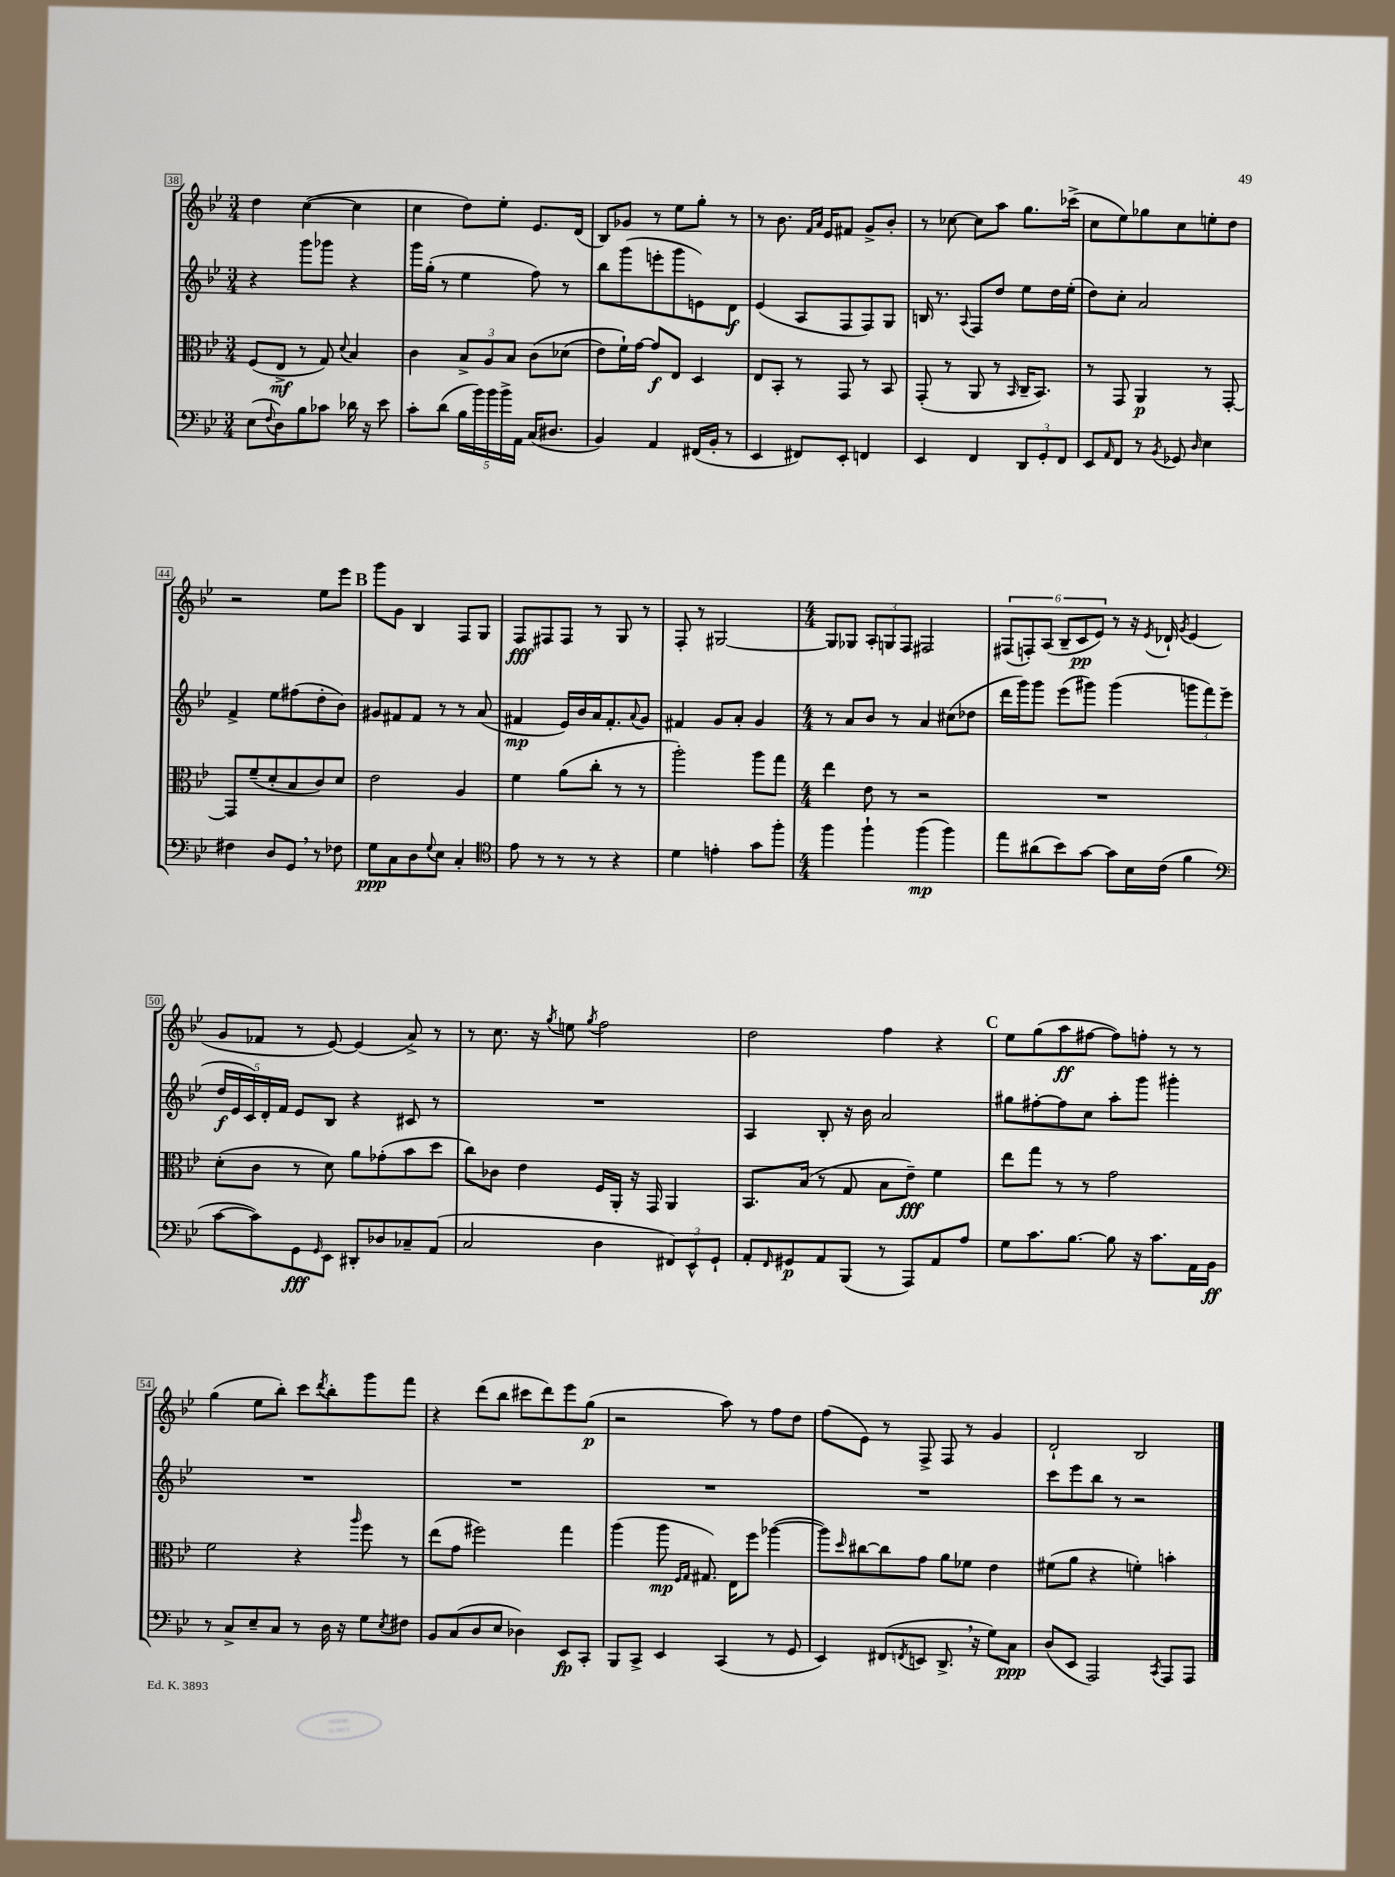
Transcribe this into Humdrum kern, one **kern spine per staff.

**kern	**dynam	**kern	**dynam	**kern	**dynam	**kern	**dynam
*part4	*part4	*part3	*part3	*part2	*part2	*part1	*part1
*staff4	*staff4	*staff3	*staff3	*staff2	*staff2	*staff1	*staff1
*clefF4	*	*clefC3	*	*clefG2	*	*clefG2	*
*k[b-e-]	*	*k[b-e-]	*	*k[b-e-]	*	*k[b-e-]	*
*M3/4	*	*M3/4	*	*M3/4	*	*M3/4	*
=38	=38	=38	=38	=38	=38	=38	=38
(8E-\L	.	(8F/L	.	4r	.	4dd\	.
8qqF/	.	.	.	.	.	.	.
8D\)	.	8E-^/J	mf	.	.	.	.
8B-\	.	8r	.	8ggg\L	.	([4cc\	.
8c-X\J	.	8G/)	.	8ggg-X\J	.	.	.
.	.	8qqd/	.	.	.	.	.
16d-X\	.	4B-/	.	4r	.	4cc\]	.
16r	.	.	.	.	.	.	.
8e-\	.	.	.	.	.	.	.
=39	=39	=39	=39	=39	=39	=39	=39
8c'\L	.	4c\	.	16ggg\LL	.	4cc\	.
.	.	.	.	(16gg'\JJ	.	.	.
(8d\J	.	.	.	8r	.	.	.
20B-\LL	.	12B-^/L	.	4ee-\	.	8dd\L)	.
20b-\)	.	.	.	.	.	.	.
.	.	12A/	.	.	.	.	.
20b-\	.	.	.	.	.	.	.
.	.	.	.	.	.	8ee-'\J	.
20b-^\	.	.	.	.	.	.	.
.	.	12B-/J	.	.	.	.	.
20AA\JJ	.	.	.	.	.	.	.
(16C/KL	.	(8c\L	.	8ff\)	.	8.e-/L	.
8.D#X/J	.	.	.	.	.	.	.
.	.	(8d-X\J	.	8r	.	.	.
.	.	.	.	.	.	(16d/Jk	.
=40	=40	=40	=40	=40	=40	=40	=40
4BB-/)	.	8e-\L)	.	8bb-\L	.	8B-/L)	.
.	.	16f`\L)	.	(8ggg\	.	8g-X/J	.
.	.	[16g\JJ	.	.	.	.	.
4AA/	.	8g/L]	f	8eeen'\	.	8r	.
.	.	8E-/J	.	8ggg\	.	8ee-\L	.
(16FF#X/LL	.	4D/	.	8en\)	.	8gg'\J	.
16BB-'/JJ	.	.	.	.	.	.	.
8r	.	.	.	8d\J	f	8r	.
=41	=41	=41	=41	=41	=41	=41	=41
4EE-/	.	8E-/L	.	(4e-/	.	8r	.
.	.	8BB-'/J	.	.	.	8.b-\	.
8FF#X/L)	.	8r	.	8A/L	.	.	.
.	.	.	.	.	.	16qqf/LL	.
.	.	.	.	.	.	16qqa/JJ	.
.	.	.	.	.	.	16e-/KL	.
8EE-'/J	.	8GG/	.	8F/	.	8f#X/J	.
4FFn/	.	8r	.	8F/)	.	8g^/L	.
.	.	8BB-/	.	8G/J	.	8b-'/J	.
=42	=42	=42	=42	=42	=42	=42	=42
4EE-/	.	(8GG'/	.	16Bn/	.	8r	.
.	.	.	.	8.r	.	.	.
.	.	8r	.	.	.	[8cc-X\	.
.	.	.	.	8qqA/	.	.	.
4FF/	.	8AA/	.	8F/L	.	8cc-\L]	.
.	.	8r	.	8dd/J	.	8aa\J	.
.	.	16qqBB-/	.	.	.	.	.
12DD/L	.	16C~/KL	.	8ee-\L	.	8.gg\L	.
.	.	8.BB-/J)	.	.	.	.	.
12GG'/	.	.	.	.	.	.	.
.	.	.	.	16dd\L	.	.	.
12FF/J	.	.	.	.	.	.	.
.	.	.	.	(16ee-'\JJ	.	(16ccc-X^\Jk	.
=43	=43	=43	=43	=43	=43	=43	=43
8EE-/L	.	8r	.	8dd\L)	.	8cc\L	.
16qqAA/	.	.	.	.	.	.	.
8FF/J	.	8GG/	.	8cc'\J	.	8ee-\)	.
8r	.	4AA/	p	2a/	.	8gg-X\	.
8qBB-/	.	.	.	.	.	.	.
8GG-X/	.	.	.	.	.	8cc\	.
16qqD/	.	.	.	.	.	.	.
4E-\	.	8r	.	.	.	8een'\	.
.	.	[8GG'/	.	.	.	8dd\J	.
!!LO:LB:g=z
=44	=44	=44	=44	=44	=44	=44	=44
4F#X\	.	8GG/L]	.	4f^/	.	2r	.
.	.	(8f~/	.	.	.	.	.
8D/L	.	8d'/	.	8ee-\L	.	.	.
8GG,/J	.	8B-/	.	(8ff#X\	.	.	.
8r	.	8c/)	.	8dd'\	.	8ee-\L	.
8F-X\	.	8d/J	.	8b-\J)	.	8eee-\J	.
!!LO:REH:place=s1:t=B
=45	=45	=45	=45	=45	=45	=45	=45
8G\L	ppp	2e-\	.	8g#X/L	.	8ggg\L	.
8C\	.	.	.	8f#X/	.	8g\J	.
8D\	.	.	.	8f#/J	.	4B-/	.
8qqG/	.	.	.	.	.	.	.
8E-\J	.	.	.	8r	.	.	.
4C'/	.	4A/	.	8r	.	8F/L	.
.	.	.	.	(8a/	.	8G/J	.
=46	=46	=46	=46	=46	=46	=46	=46
*clefC4	*	*	*	*	*	*	*
8e-\	.	4f\	.	4f#X/	mp	8F/L	fff
8r	.	.	.	.	.	8F#X/	.
8r	.	(8a\L	.	16e-/LL)	.	8F#/J	.
.	.	.	.	16b-/	.	.	.
8r	.	8cc'\J	.	16a/J	.	8r	.
.	.	.	.	8.f#'/	.	.	.
4r	.	8r	.	.	.	8G/	.
.	.	.	.	8qqa/	.	.	.
.	.	8r	.	8g/J	.	8r	.
=47	=47	=47	=47	=47	=47	=47	=47
4d\	.	2aa'\)	.	4f#X/	.	8F'/	.
.	.	.	.	.	.	8r	.
4en'\	.	.	.	8g/L	.	[2G#X/	.
.	.	.	.	8a'/J	.	.	.
8g\L	.	8aa\L	.	4g/	.	.	.
8ff'\J	.	8gg\J	.	.	.	.	.
=48	=48	=48	=48	=48	=48	=48	=48
*M4/4	*	*M4/4	*	*M4/4	*	*M4/4	*
4ff\	.	4ee-\	.	8r	.	8G#/L]	.
.	.	.	.	8a/L	.	8G-X/J	.
4ff`\	.	8e-\	.	8b-/J	.	12A'/L	.
.	.	.	.	.	.	12Gn/	.
.	.	8r	.	8r	.	.	.
.	.	.	.	.	.	12F/J	.
(4ff\	mp	2r	.	4a/	.	2F#X/	.
4ff\)	.	.	.	(8cc#X\L	.	.	.
.	.	.	.	8dd-X\J	.	.	.
=49	=49	=49	=49	=49	=49	=49	=49
8ee-\L	.	1r	.	16ddd\LL	.	(12F#X/L	.
.	.	.	.	16ggg\J)	.	.	.
.	.	.	.	.	.	12Fn'/)	.
(8a#X\	.	.	.	8ggg\J	.	.	.
.	.	.	.	.	.	(12A/J	.
8b-\)	.	.	.	(8eee-\L	.	12B-~/L	.
.	.	.	.	.	.	12c/	pp
[8g\J	.	.	.	8ggg#X\J)	.	.	.
.	.	.	.	.	.	12e-/J)	.
8g\L]	.	.	.	(4ggg#\	.	8r	.
16B-\L	.	.	.	.	.	16r	.
.	.	.	.	.	.	8qe-/	.
(16c\JJ	.	.	.	.	.	16d-X`/	.
.	.	.	.	.	.	8qg/	.
4f\	.	.	.	12gggn\L	.	(4e-/	.
.	.	.	.	12fff\)	.	.	.
.	.	.	.	(12eee-\J	.	.	.
!!LO:LB:g=z
=50	=50	=50	=50	=50	=50	=50	=50
*clefF4	*	*	*	*	*	*	*
[8c\L	.	(8d'\L	.	20dd/LL	f	8g/L	.
.	.	.	.	20e-/	.	.	.
.	.	.	.	20c/)	.	.	.
8c\])	.	8c\J	.	.	.	8f-X/J	.
.	.	.	.	20d'/	.	.	.
.	.	.	.	20f/JJ	.	.	.
8GG\	fff	8r	.	8e-/L	.	8r	.
16qqGG/	.	.	.	.	.	.	.
8EE-\J	.	8d\)	.	8B-/J	.	[8e-/)	.
8DD#X'/L	.	8a\L	.	4r	.	(4e-/]	.
8D-X/	.	(8g-X'\	.	.	.	.	.
8C-X~/	.	8b-\	.	8c#X/	.	8a^/)	.
(8AA/J	.	8dd\J	.	8r	.	8r	.
=51	=51	=51	=51	=51	=51	=51	=51
2C/	.	8cc\L)	.	1r	.	8r	.
.	.	8c-X\J	.	.	.	8.cc\	.
.	.	4e-\	.	.	.	.	.
.	.	.	.	.	.	16r	.
.	.	.	.	.	.	8qgg/	.
.	.	.	.	.	.	8een\	.
.	.	.	.	.	.	8qgg/	.
4D\	.	16F/LL	.	.	.	2ff\	.
.	.	16AA'/JJ	.	.	.	.	.
.	.	16r	.	.	.	.	.
.	.	16GG/	.	.	.	.	.
12FF#X/L)	.	4AA/	.	.	.	.	.
12EE-^^/	.	.	.	.	.	.	.
12GG`/J	.	.	.	.	.	.	.
=52	=52	=52	=52	=52	=52	=52	=52
8AA'/L	.	8.BB-/L	.	4A/	.	2dd\	.
16qqFF/	.	.	.	.	.	.	.
8GG#X/	p	.	.	.	.	.	.
.	.	(16B-/Jk	.	.	.	.	.
8AA/	.	8r	.	8B-'/	.	.	.
(8BBB-/J	.	8G/	.	16r	.	.	.
.	.	.	.	16b-\	.	.	.
8r	.	8B-\L	.	2a/	.	4ff\	.
8AAA/L)	.	8e-~\J)	fff	.	.	.	.
8AA/	.	4f\	.	.	.	4r	.
8A/J	.	.	.	.	.	.	.
!!LO:REH:place=s1:t=C
=53	=53	=53	=53	=53	=53	=53	=53
8G\L	.	8ee-\L	.	8gg#X\L	.	8ee-\L	.
8.c\	.	8gg\J	.	[8ff#X'\	.	(8gg\	.
.	.	8r	.	8ff#\]	.	8aa\	ff
[8.B-\J	.	.	.	.	.	.	.
.	.	8r	.	8cc\J	.	[8ff#X\J	.
8B-\]	.	2g\	.	8aa'\L	.	8ff#\L])	.
16r	.	.	.	8ggg\J	.	8ffn'\J	.
8.c\L	.	.	.	.	.	.	.
.	.	.	.	4ggg#X'\	.	8r	.
16AA\L	.	.	.	.	.	8r	.
16BB-\JJ	ff	.	.	.	.	.	.
!!LO:LB:g=z
=54	=54	=54	=54	=54	=54	=54	=54
8r	.	2f\	.	1r	.	(4gg\	.
8C^/L	.	.	.	.	.	.	.
8E-~/	.	.	.	.	.	8ee-\L	.
8C/J	.	.	.	.	.	8bb-'\J)	.
8r	.	4r	.	.	.	8ccc\L	.
.	.	.	.	.	.	8qddd/	.
16D\	.	.	.	.	.	8bb-'\	.
16r	.	.	.	.	.	.	.
.	.	16qqaa/	.	.	.	.	.
8G\L	.	8ff\	.	.	.	8ggg\	.
8qE-/	.	.	.	.	.	.	.
8F#X\J	.	8r	.	.	.	8fff\J	.
=55	=55	=55	=55	=55	=55	=55	=55
8BB-/L	.	(8ee-\L	.	1r	.	4r	.
(8C/	.	8g\J	.	.	.	.	.
8D/	.	2ff#X\)	.	.	.	(8ddd\L	.
8E-/J	.	.	.	.	.	8bb-\J	.
4D-X\)	.	.	.	.	.	8ccc#X\L	.
.	.	.	.	.	.	8ddd\)	.
8EE-/L	fp	4gg\	.	.	.	8eee-\	.
8CC'/J	.	.	.	.	.	(8gg\J	p
=56	=56	=56	=56	=56	=56	=56	=56
8BBB-/L	.	(4aa\	.	1r	.	2r	.
8CC^/J	.	.	.	.	.	.	.
4EE-/	.	8aa\	mp	.	.	.	.
.	.	16qqF/LL	.	.	.	.	.
.	.	16qqG/JJ	.	.	.	.	.
.	.	8.G#X/)	.	.	.	.	.
(4CC/	.	.	.	.	.	8aa\)	.
.	.	16E-\KL	.	.	.	.	.
.	.	8ff\J	.	.	.	8r	.
8r	.	([4aa-X\	.	.	.	8ff\L	.
8GG/	.	.	.	.	.	8dd\J	.
=57	=57	=57	=57	=57	=57	=57	=57
4EE-/)	.	8aa-\L])	.	1r	.	(8ff\L	.
.	.	16qqdd/	.	.	.	.	.
.	.	[8cc#X\	.	.	.	8e-\J)	.
(8FF#X/L	.	8cc#\]	.	.	.	8r	.
8qFFn/	.	.	.	.	.	.	.
8EEn/J	.	8g\J	.	.	.	8F^/	.
8.DD^,/	.	8a\L	.	.	.	8F/	.
.	.	8f-X\J	.	.	.	8r	.
16r	.	.	.	.	.	.	.
8G\L)	.	4e-\	.	.	.	4g/	.
8C\J	ppp	.	.	.	.	.	.
=58	=58	=58	=58	=58	=58	=58	=58
(8D/L	.	(8f#X\L	.	8ccc\L	.	2d`/	.
8EE-/J	.	8a\J	.	8eee-\	.	.	.
2AAA/)	.	4r	.	8bb-\J	.	.	.
.	.	.	.	8r	.	.	.
.	.	4fn'\)	.	2r	.	2B-/	.
8qCC/	.	.	.	.	.	.	.
8AAA/L	.	4bn'\	.	.	.	.	.
8AAA/J	.	.	.	.	.	.	.
==	==	==	==	==	==	==	==
*-	*-	*-	*-	*-	*-	*-	*-
